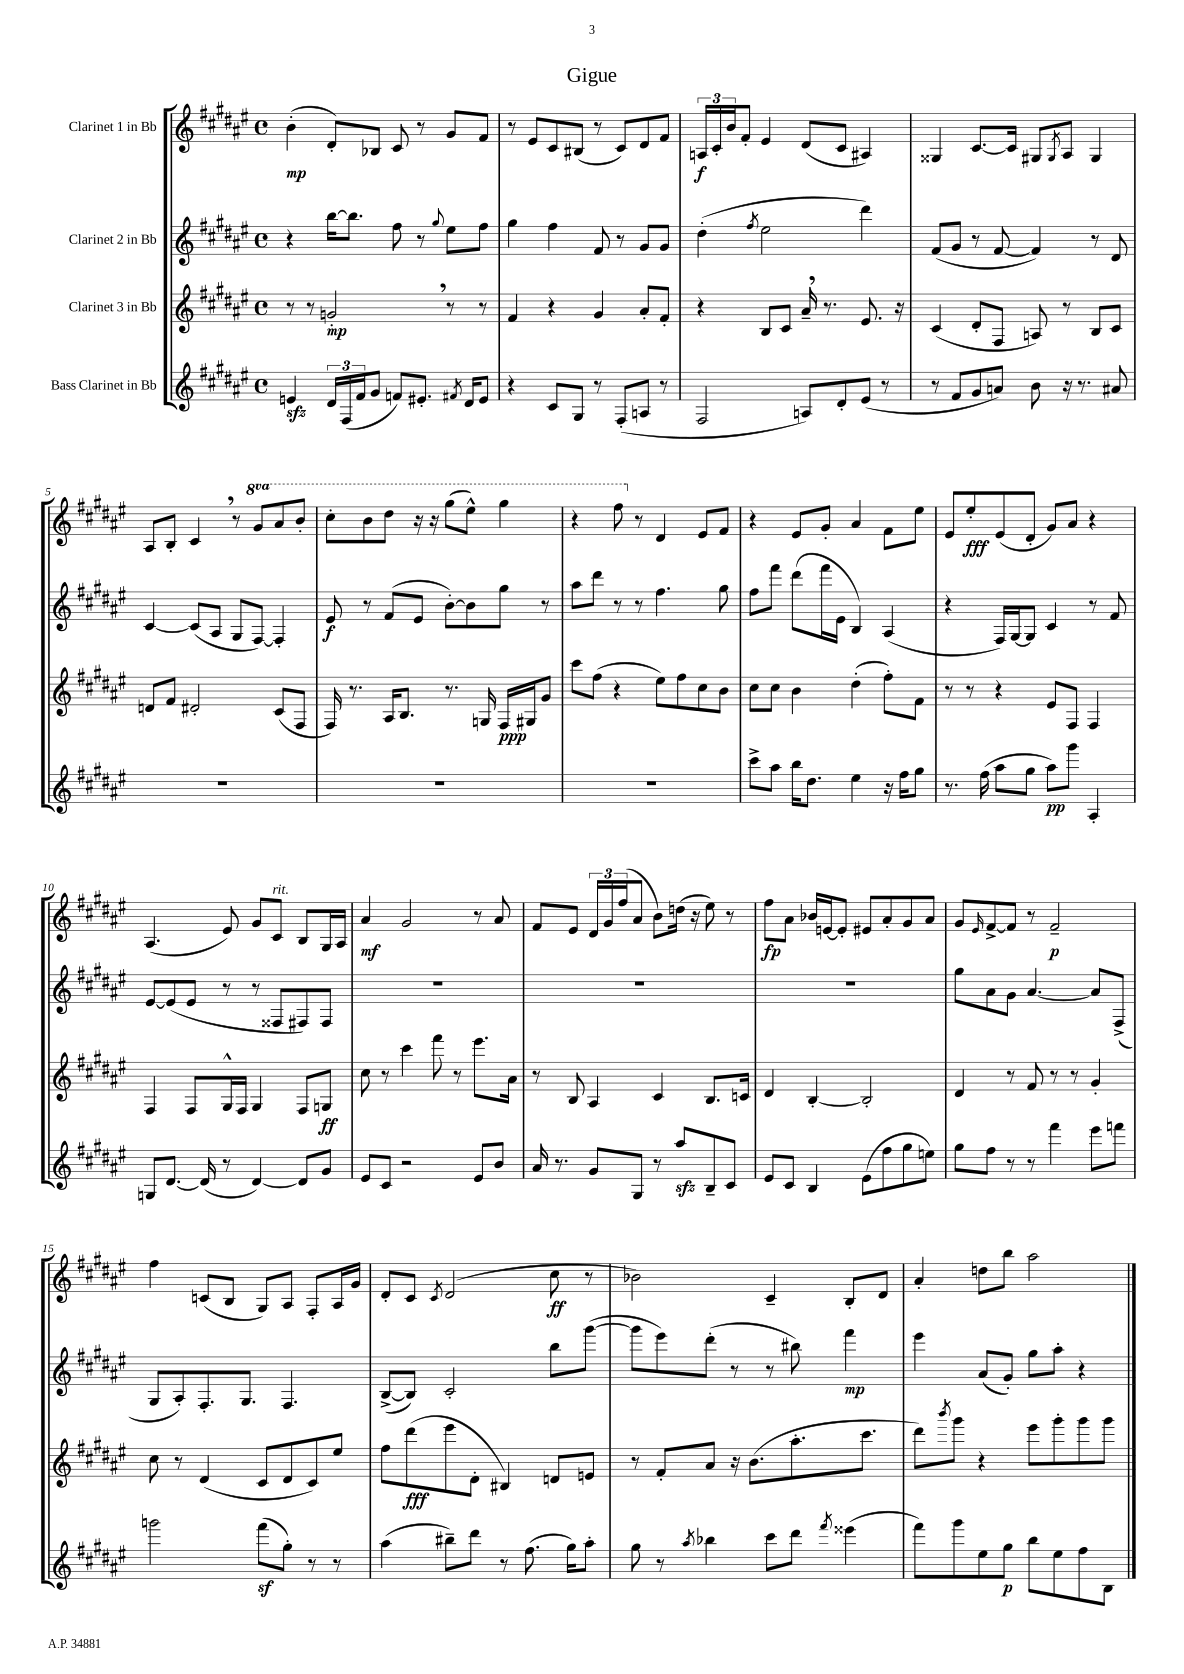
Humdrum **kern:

**kern	**kern	**kern	**kern
*staff4	*staff3	*staff2	*staff1
*clefG2	*clefG2	*clefG2	*clefG2
*k[f#c#g#d#a#e#]	*k[f#c#g#d#a#e#]	*k[f#c#g#d#a#e#]	*k[f#c#g#d#a#e#]
*M4/4	*M4/4	*M4/4	*M4/4
*met(c)	*met(c)	*met(c)	*met(c)
4e	8r	4r	(4b'
.	8r	.	.
24d#	2g'	[16bb	8d#')
(24F#	.	.	.
.	.	8.bb]	.
24f#	.	.	.
8g#	.	.	8B-
8f)	.	8ff#	8c#
8.e#'	.	8r	8r
.	.	8qqgg#	.
.	8r	8ee#	8g#
8qf#	.	.	.
16d#	.	.	.
8e#	8r	8ff#	8f#
=	=	=	=
4r	4f#	4gg#	8r
.	.	.	8e#
8c#	4r	4ff#	8c#
8G#	.	.	(8B#
8r	4g#	8f#	8r
(8F#'	.	8r	8c#)
8A	8a#'	8g#	8d#
8r	8f#'	8g#	8f#
=	=	=	=
2F#	4r	(4dd#'	24A
.	.	.	24c#'
.	.	.	24b
.	.	.	8f#'
.	.	8qff#	.
.	8B	2ee#	4e#
.	8c#	.	.
8A)	16a#~	.	(8d#
.	8.r	.	.
8d#'	.	.	8c#
(8e#	8.e#	4ddd#)	4A#)
8r	.	.	.
.	16r	.	.
=	=	=	=
8r	(4c#	(8f#	4G##
8f#	.	8g#	.
8g#	8d#'	8r	[8.c#
8a)	8F#	[8f#	.
.	.	.	16c#]
8b	8A)	4f#])	8G#
.	.	.	8qG#
16r	8r	.	8A#
8.r	.	.	.
.	8B	8r	4G#
8a#	8c#	8d#	.
=	=	=	=
1r	8d	[4c#	8A#
.	8f#	.	8B'
.	2d#'	(8c#]	4c#
.	.	8A#	.
.	.	8G#	8r
.	.	[8F#)	8gg#
.	(8c#	4F#']	8aa#
.	8F#	.	8bb'
=	=	=	=
1r	16F#)	8e#	8ccc#'
.	8.r	.	.
.	.	8r	8bb
.	16A#	(8f#	8ddd#
.	8.B	.	.
.	.	8e#	16r
.	.	.	16r
.	8.r	[8b')	(8ggg#
.	.	8b]	8eee#^^)
.	16G	.	.
.	16F#	8gg#	4ggg#
.	16G#	.	.
.	8g#	8r	.
=	=	=	=
1r	8ccc#	8aa#	4r
.	(8ff#	8ddd#	.
.	4r	8r	8fff#
.	.	8r	8r
.	8ee#)	4.ff#	4d#
.	8ff#	.	.
.	8cc#	.	8e#
.	8b	8gg#	8f#
=	=	=	=
8ccc#^	8cc#	8ff#	4r
8aa#	8cc#	8fff#	.
16bb	4b	(8ddd#	8e#
8.dd#	.	.	.
.	.	16fff#	8g#'
.	.	16e#	.
4ee#	(4dd#'	4B)	4a#
16r	8ff#')	(4A#	8f#
16ff#	.	.	.
8gg#	8f#	.	8ee#
=	=	=	=
8.r	8r	4r	8e#
.	8r	.	8ee#'
(16ff#	.	.	.
8aa#	4r	16F#)	(8e#
.	.	[16G#	.
8gg#	.	8G#]	8d#'
8aa#)	8e#	4c#	8g#)
8ggg#	8F#	.	8a#
4A#'	4F#	8r	4r
.	.	8f#	.
=	=	=	=
8G	4F#	[8e#	(4.A#
[8.d#	.	(8e#]	.
.	8F#	8e#	.
(16d#]	.	.	.
8r	16G#^^	8r	8e#)
.	16F#	.	.
[4d#)	4G#	8r	8g#
.	.	8F##	8c#
8d#]	8F#	8F#)	8B
8g#	8G	8F#	16G#
.	.	.	16A#
=	=	=	=
8e#	8cc#	1r	4a#
8c#	8r	.	.
2r	4ccc#	.	2g#
.	8fff#	.	.
.	8r	.	.
8e#	8.eee#	.	8r
8b	.	.	8a#
.	16a#	.	.
=	=	=	=
16a#	8r	1r	8f#
8.r	.	.	.
.	8B	.	8e#
8g#	4A#	.	24d#
.	.	.	24g#
.	.	.	(24ff#
8G#	.	.	8a#
8r	4c#	.	8b)
8aa#	.	.	(16dd
.	.	.	16r
8B~	8.B	.	8ee#)
8c#	.	.	8r
.	16c	.	.
=	=	=	=
8e#	4d#	1r	8ff#
8c#	.	.	8a#
4B	[4B'	.	16b-
.	.	.	[16e
.	.	.	8e']
(8e#	2B']	.	8e#
8ff#	.	.	8a#'
8gg#	.	.	8g#
8ee)	.	.	8a#
=	=	=	=
8gg#	4d#	8gg#	8g#
.	.	.	16qqe#
8ff#	.	8a#	[8f#^
8r	8r	8g#	8f#]
8r	8f#	[4.a#	8r
4fff#	8r	.	2f#~
.	8r	.	.
8eee#	4g#'	8a#]	.
8fff	.	(8F#^	.
=	=	=	=
2ggg	8cc#	8G#	4ff#
.	8r	8A#')	.
.	(4d#	8.F#'	(8c
.	.	.	8B
.	.	8.G#	.
(8fff#	8c#	.	8G#)
8gg#')	8d#	4.F#	8A#
8r	8c#)	.	8F#'
8r	8ee#	.	16A#
.	.	.	16g#
=	=	=	=
(4aa#	8ff#	([8B^	8d#'
.	(8ddd#	8B])	8c#
.	.	.	8qc#
8bb#~)	8eee#	2c#'	(2d#
8ddd#	8d#'	.	.
8r	4B#)	.	.
(8.ff#	.	.	.
.	8d	8bb	8cc#
16gg#)	.	.	.
8aa#'	8e	([8ggg#	8r
=	=	=	=
8gg#	8r	8ggg#]	2b-)
8r	8f#'	8eee#)	.
8qaa#	.	.	.
4bb-	8a#	(8ddd#'	.
.	16r	8r	.
.	(8.b	.	.
8ccc#	.	8r	4c#~
8ddd#	8.aa#'	8bb#)	.
8qfff#	.	.	.
(4eee##	.	4fff#	8B'
.	8.ccc#	.	.
.	.	.	8d#
=	=	=	=
8fff#)	8ddd#)	4eee#	4a#'
.	8qbbb	.	.
8ggg#	8ggg#	.	.
8ee#	4r	(8a#	8dd
8gg#	.	8g#')	8bb
8bb	8eee#	8gg#	2aa#
8ee#	8ggg#'	8aa#'	.
8ff#	8ggg#	4r	.
8B	8ggg#	.	.
==	==	==	==
*-	*-	*-	*-
